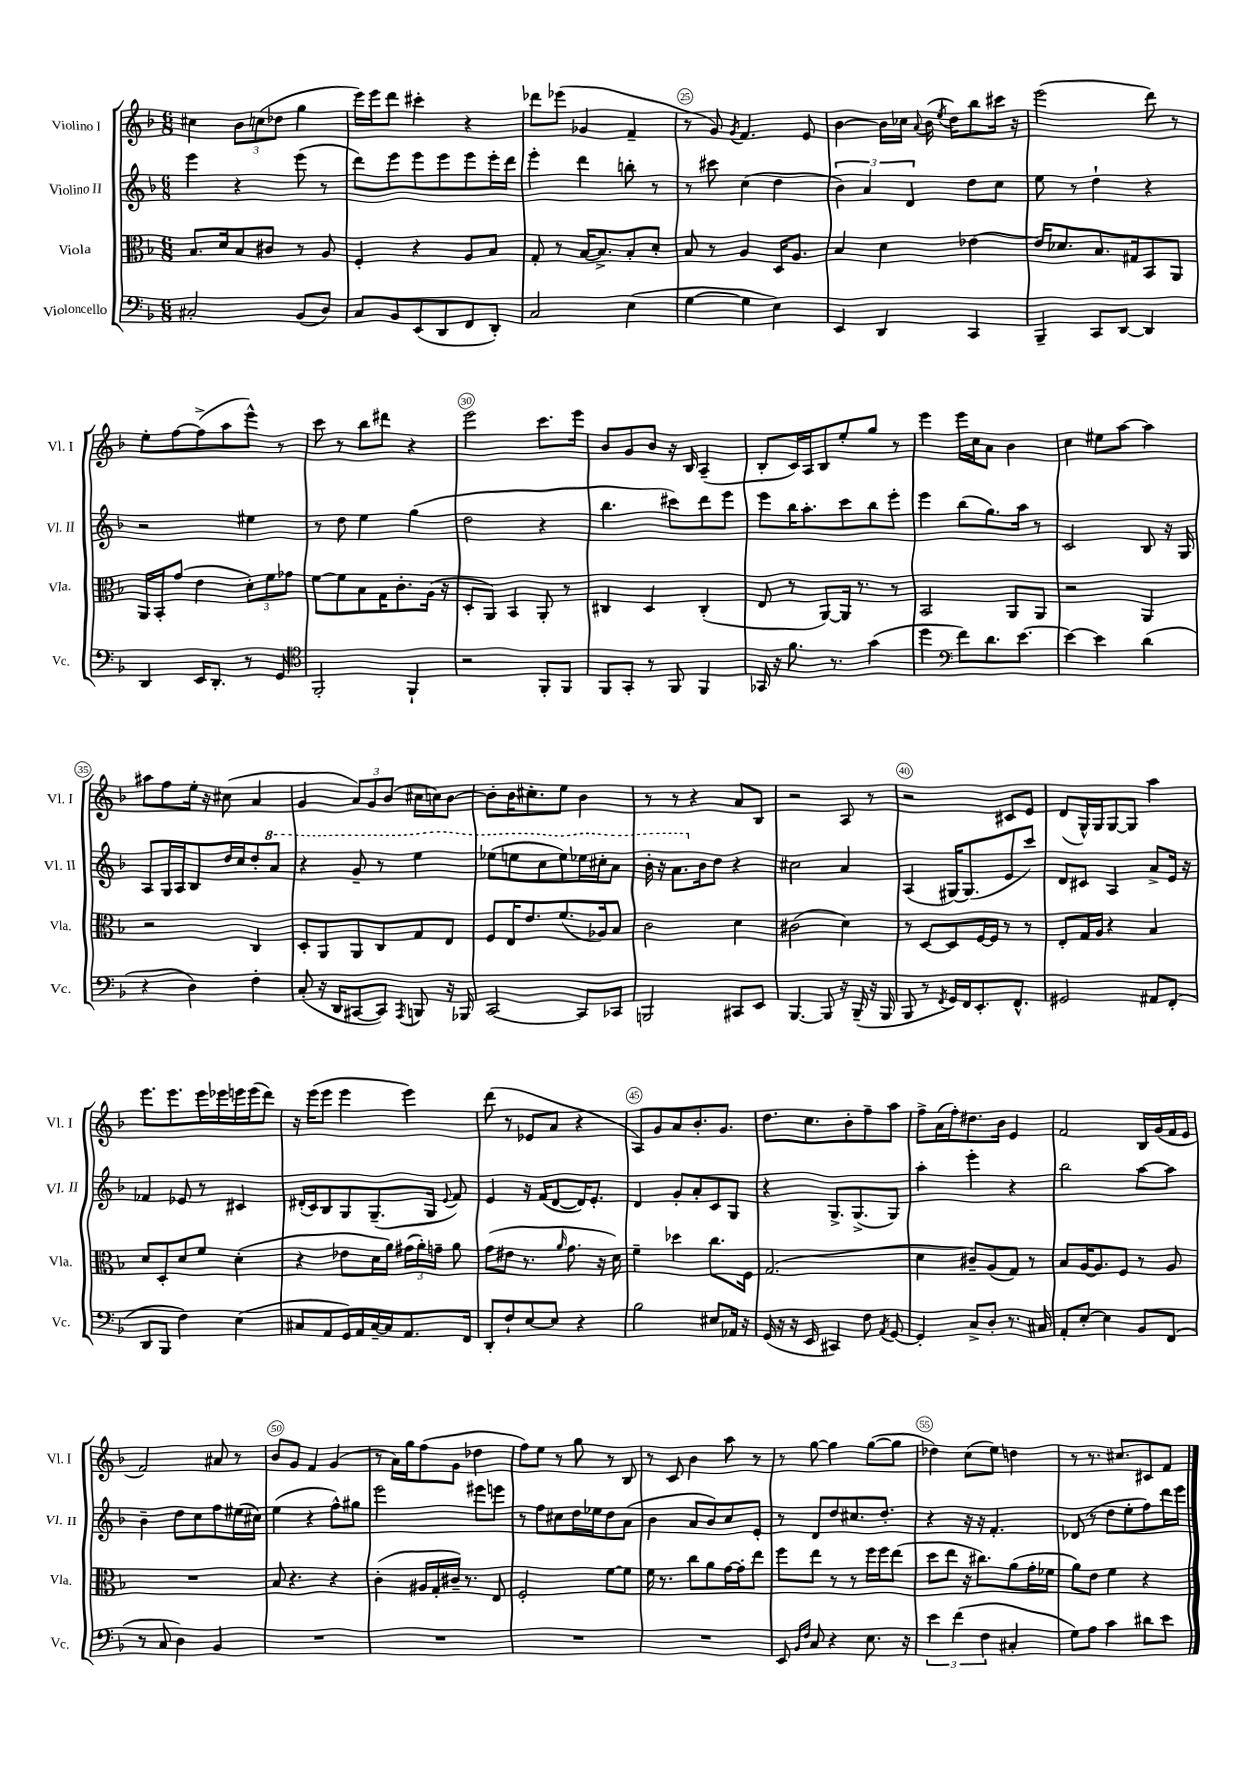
<<
\new StaffGroup <<
\new Staff = "s0" \with { instrumentName = "Violino I" shortInstrumentName = "Vl. I" } {
    \clef treble \key f \major \numericTimeSignature \time 6/8
    \autoBeamOff cis''4 \tuplet 3/2 { bes'8[ c''8( des''8] } g''4 |
    e'''16[) e'''16 d'''8] cis'''4-. r4 |
    des'''8[ ees'''8]( ges'4 f'4-- |
    r8 g'8) \acciaccatura { g'8 } f'4. e'8 |
    bes'4~ bes'16[ ces''16] \appoggiatura { a'8 } bes'16( \acciaccatura { e''8 } d''16[) bes''8 cis'''16] r16 |
    e'''2( d'''8) r8 |
    e''8[-. f''8~ f''8->( a''8 e'''8]-^) r8 |
    c'''8 r8 bes''8[ dis'''8] r4 |
    e'''2 c'''8.[ e'''16] |
    bes'8[ g'8 bes'8] r16 bes16 a4--( |
    bes8[-. c'16) a16 bes8 e''8-. g''8] r8 |
    e'''4 e'''16[ c''16 a'8] bes'4 |
    c''4 eis''8[ a''8]~ a''4 |
    ais''8[ f''8 e''16]-. r16 cis''8( a'4 |
    g'4 \tuplet 3/2 { a'8[) g'8 bes'8]( } cis''16[ c''16) bes'8]~ |
    bes'8[-. bes'16 cis''8.-. e''8] bes'4 |
    r8 r8 r4 a'8[ bes8] |
    r2 a8 r8 |
    r2 cis'8[ e'8] |
    d'8[( g16-^) g16 g8~ g8] a''4 |
    e'''8.[ e'''8. e'''16 ees'''16 e'''16 e'''16( d'''8]) |
    r16 e'''16[( e'''8] e'''4 e'''4) |
    d'''8( r8 ees'8[ a'8] r4 |
    a8[) g'8 a'8 bes'8.-. g'8.] |
    d''8.[ c''8. bes'8-. f''8-- a''8] |
    f''8[-> a'16( f''16-.) dis''8. bes'16] e'4 |
    f'2 bes16[ g'16( f'16 e'16] |
    f'2) ais'8 r8 |
    bes'8[ g'8] f'4 g'4( |
    r8 a'16[) g''16 f''8( g'8] des''4 |
    f''8[) e''8] r8 g''8 r8 bes8 |
    r8 c'8 bes'4 a''8 r8 |
    r8 g''8~ g''4 g''8[~( g''8] |
    des''4) c''8[( e''8]) d''4 |
    r8 r8. cis''8.[ cis'8 f'8] \bar "|." |
}
\new Staff = "s1" \with { instrumentName = "Violino II" shortInstrumentName = "Vl. II" } {
    \clef treble \key f \major \numericTimeSignature \time 6/8
    \autoBeamOff e'''4 r4 e'''8( r8 |
    d'''8[) e'''8 e'''8 e'''8 e'''8 e'''16-. d'''16] |
    e'''4-. d'''4 b''8-. r8 |
    r8 cis'''8 c''4( d''4 |
    \tuplet 3/2 { bes'4) a'4 d'4 } d''8[ c''8] |
    e''8 r8 d''4-! r4 |
    r2 eis''4 |
    r8 d''8 e''4 g''4( |
    d''2 r4 |
    bes''4. cis'''8[) d'''8 e'''8] |
    e'''8[ bes''16 a''8.-. c'''8 bes''8 e'''8]-. |
    e'''4 bes''8[( g''8.) a''16] r8 |
    c'2 bes8 r16 g16 |
    a8[ g16 a16 bes8 d''16 c''16 d''8-. \ottava #1 a''8] |
    r4 g''8-- r8 e'''4 |
    ees'''8[( e'''8 c'''8 e'''8) ees'''16 cis'''16-. a''8] |
    bes''16-. r16 a''8.[ \ottava #0 bes'16 d''8] r4 |
    cis''2 a'4 |
    a4( gis16[~) gis8.( e'8 c'''8]) |
    d'8[ cis'8] a4 a'8[-> e'16] r16 |
    fes'4 ees'8 r8 cis'4 |
    dis'16[-.( c'16) bes8 g8 g8.--( g16] \appoggiatura { e'8 } f'8) |
    e'4 r16 f'16[( d'8~ d'16) e'8.]-. |
    d'4 g'8[-. a'8-. c'8 g8] |
    r4 g8.[-> g8.->( g8]) |
    a''4-. e'''4-. r4 |
    bes''2 a''8[~ a''8] |
    bes'4-- d''8[ c''8 f''8 eis''16( cis''16]) |
    e''4( r4 f''8[-^) gis''8] |
    e'''2 eis'''8[ e'''8] |
    r8 f''8[ cis''8 d''16 ees''16 d''8 a'8]( |
    bes'4 a'8[ bes'8) c''8 e'8]-. |
    r8 d'8[ d''8 cis''8. d''8.]-. |
    r4 r16 r16 f'4.-. |
    des'8( r8 d''8[ e''8-. f''8) d'''16 e'''16] \bar "|." |
}
\new Staff = "s2" \with { instrumentName = "Viola" shortInstrumentName = "Vla." } {
    \clef alto \key f \major \numericTimeSignature \time 6/8
    \autoBeamOff bes8.[ d'16 bes8 cis'8] r8 a8 |
    f4-. r4 a8[ bes8] |
    g8-. r8 bes16[~ bes8.-> bes8-. d'8]-. |
    bes8 r8 a4 d16[ a8.] |
    bes4 d'4 ees'4~ |
    ees'16[ des'8. bes8. gis16 bes,8 a,8] |
    a,16[ bes,16-. g'8]( e'4 \tuplet 3/2 { d'8[-.) f'8 ges'8] } |
    f'8[~ f'8 bes8 g16 c'8.-. a16]( r16 |
    d8[-. a,8]) bes,4 a,8-. r8 |
    cis4 d4 cis4-.( |
    e8 r8 a,8[~) a,16] r8. r8 |
    bes,2 a,8[ a,8] |
    r2 a,4 |
    r2 c4 |
    d8[-. a,8 a,8 c8 g8 e8] |
    f8[ e16 e'8. f'8.( aes16) bes8] |
    c'2 d'4 |
    cis'2( d'4) |
    r8 d8[~ d8 f16~ f16] r8 r8 |
    e8[-. g16 a16] r4 bes4 |
    d'8[ d8-. d'8 f'8] d'4-.( |
    r4 ees'8[ d'16 a'16]) \tuplet 3/2 { gis'16[( a'16-.) g'16]-- } a'8 |
    g'8[( eis'8] r8. \grace { a'16 } g'8. r16 d'16) |
    f'4-- des''4 c''8.[ f16] |
    g2.( |
    d'4 cis'8[--) a8( g8]) r8 |
    bes8[ a16~ a8. f8] r8 a8 |
    R2. |
    bes8 r4. r4 |
    c'4-.( ais16[ g16-. cis'16]--) r8. e8 |
    f2-. f'8[~ f'8] |
    f'16 r8. c''8[ a'8 g'16~ g'16-. e''8] |
    f''8[ e''8] r8 r8 f''16[ f''16 e''8]( |
    d''8[ e''8] r16 cis''8.[) a'8( g'16-. fes'16] |
    a'8[) e'8] f'4 r4 \bar "|." |
}
\new Staff = "s3" \with { instrumentName = "Violoncello" shortInstrumentName = "Vc." } {
    \clef bass \key f \major \numericTimeSignature \time 6/8
    \autoBeamOff cis2-. bes,8[( d8]) |
    c8[ bes,8 e,8( d,8 f,8 d,8]-.) |
    c2 e4( |
    g4~ g4 e4) |
    e,4 d,4 c,4 |
    bes,,4-- c,8[ d,8]~ d,4 |
    d,4 e,16[ d,8.]-. r8 g,8 |
    \clef tenor f,2-. f,4-! |
    r2 f,8[-. f,8] |
    f,8[ g,8]-. r8 f,8 f,4 |
    ges,16 r16 f'8. r8. g'4( |
    d''4 \clef bass f'8[) d'8. e'8.]~ |
    e'4~ e'4 d'4( |
    r4 d4) f4-. |
    c8-.( r16 d,16[ cis,8~ cis,8]) \acciaccatura { a,,8 } b,,8 r16 bes,,16 |
    c,2~ c,8[ ces,8] |
    b,,2 cis,8[ e,8] |
    bes,,4.~ bes,,8 r16 bes,,16--( r16 bes,,16 |
    bes,,8 r8 \acciaccatura { f,8 } g,16[) f,16 e,8.-. f,8.]-^ |
    gis,2 ais,8[ f,8]-.( |
    d,8[ bes,,8] f4) e4( |
    cis8[ a,8 g,16) a,16 cis16~-- cis16 a,8. f,16] |
    d,8[-. f8-! e8~ e8] r4 |
    bes2 eis8[ aes,16] r16 |
    g,16( r16 r16 e,16 cis,4) f8 \acciaccatura { a,8 } g,8~ |
    g,4-. c8[-> d8]-. r8. cis16 |
    a,8[-. e8]~-. e4 bes,8[ f,8]( |
    r8 c8 d4) bes,4 |
    R2. |
    R2. |
    R2. |
    R2. |
    e,8 \grace { bes,16[ f16] } c8 r4 e8. r16 |
    \tuplet 3/2 { e'4 f'4( f4 } cis4-. |
    g8[) a8] c'4 dis'8[ e'8] \bar "|." |
}
>>
>>
\layout { \context { \Score currentBarNumber = #22 \override BarNumber.break-visibility = ##(#f #t #t) barNumberVisibility = #(every-nth-bar-number-visible 5) \override BarNumber.stencil = #(make-stencil-circler 0.1 0.3 ly:text-interface::print) } }
